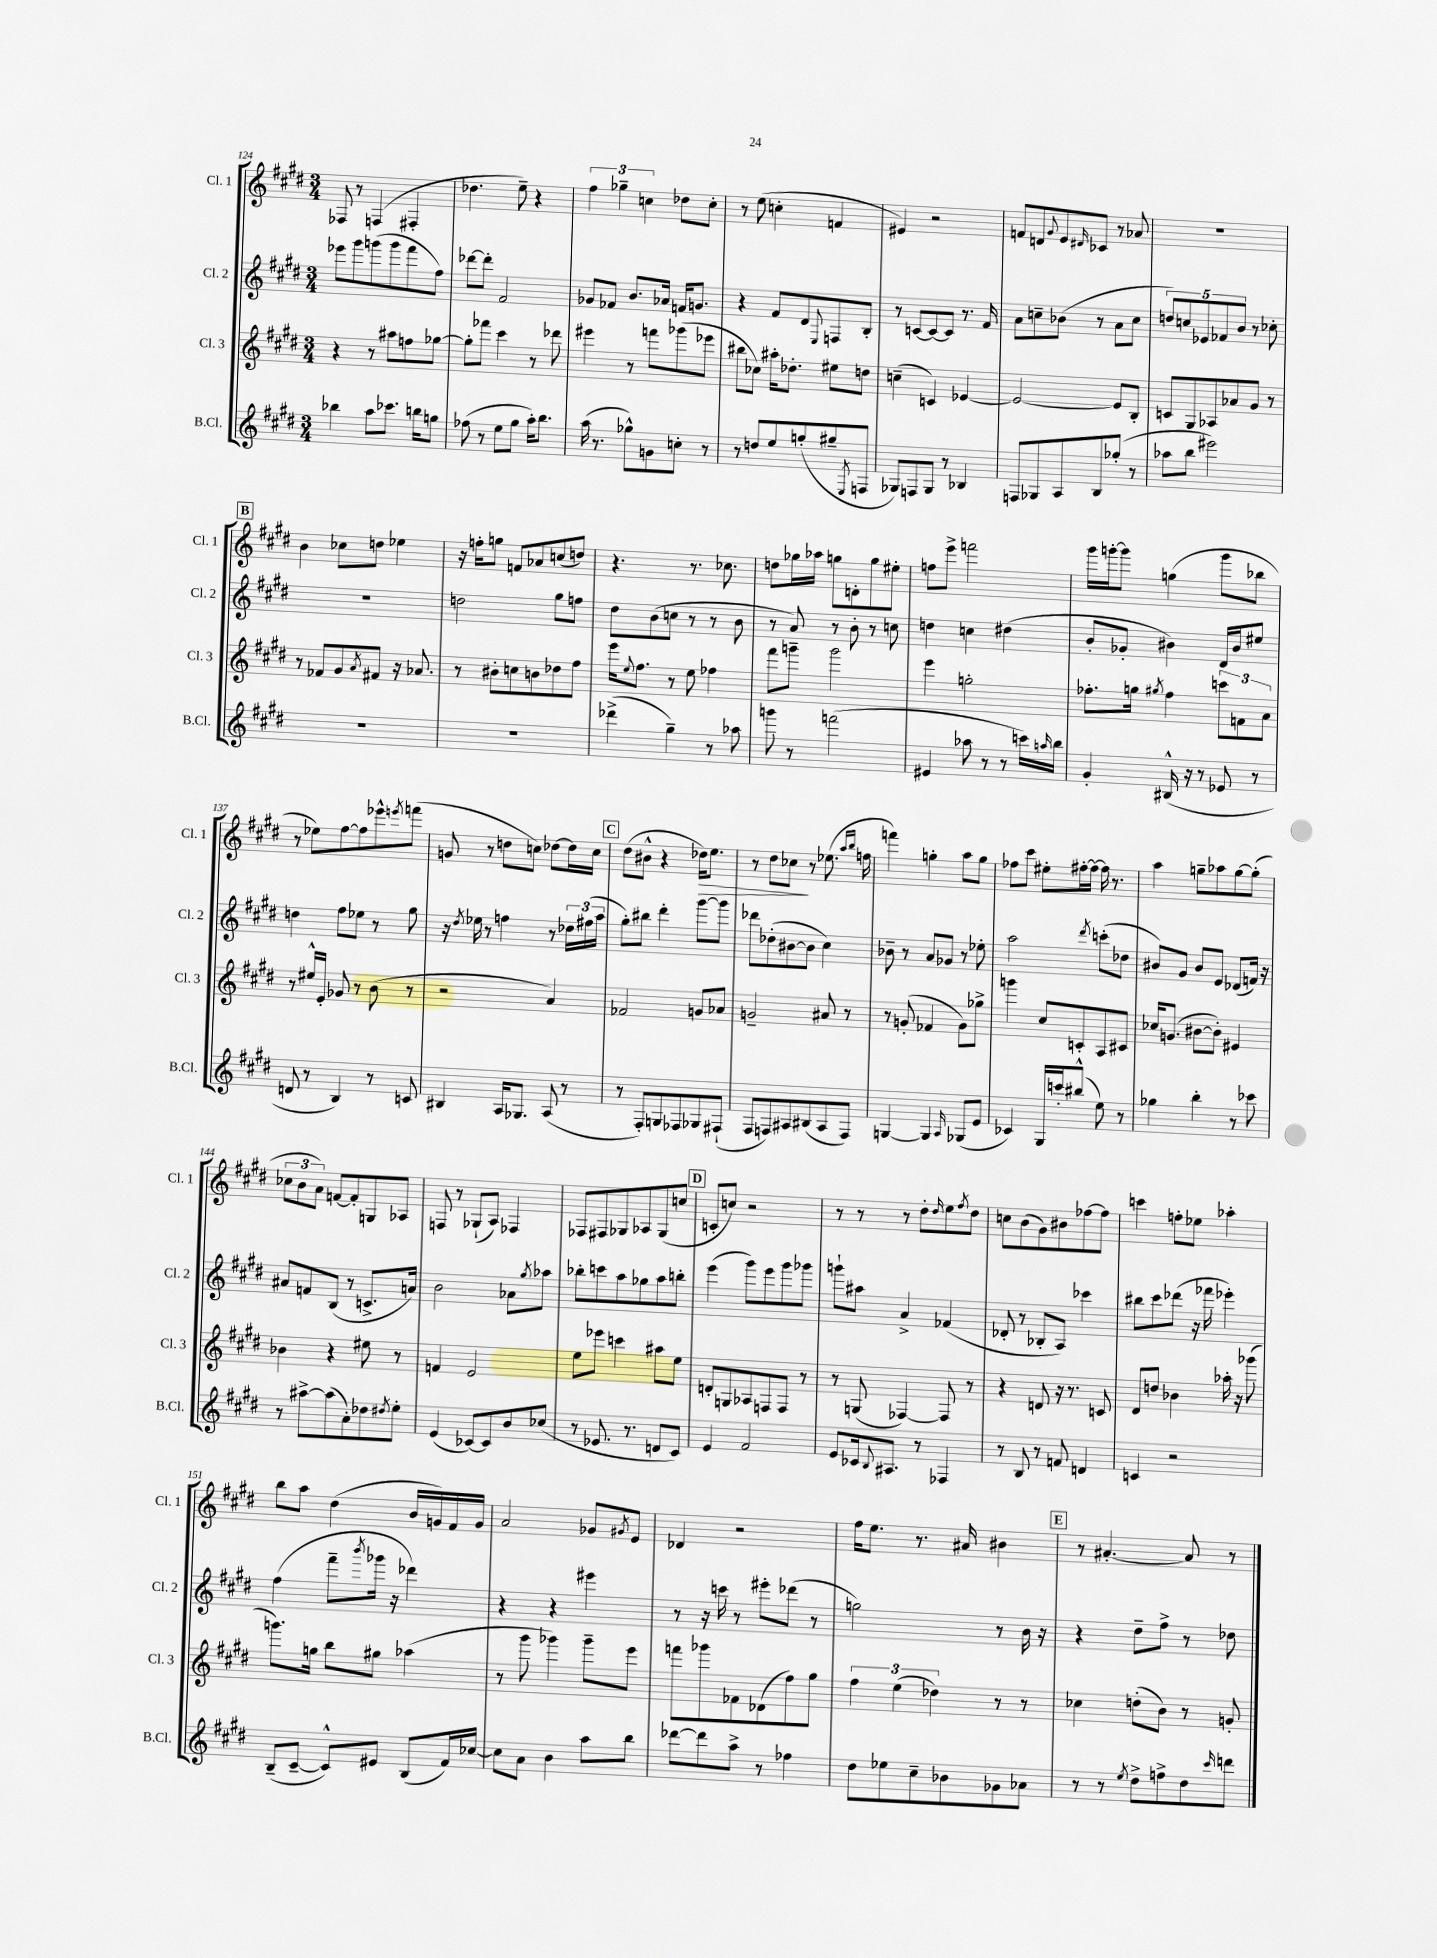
<<
\new StaffGroup <<
\new Staff = "s0" \with { instrumentName = "Cl. 1" shortInstrumentName = "Cl. 1" } {
    \clef treble \key e \major \numericTimeSignature \time 3/4
    fes8 r8 f4( fis4-. |
    des''4. e''8--) r4 |
    \tuplet 3/2 { fis''4 ges''4-- c''4 } des''8 c''8-. |
    r8 e''8( c''4-. f'4 |
    eis'4) r2 |
    f'8 d'8 \appoggiatura { gis'8 } e'8 \grace { dis'16 } ces'8 r8 aes'8 |
    R2. |
    \mark \markup { \box "B" } b'4 ces''8 d''8 ees''4 |
    r16 f''16-. g''8 f'8 aes'8 c''8( d''8) |
    r4. r8. ces''8. |
    d''8 ges''16 aes''16 g''8 d'8-. g''8 eis''8-. |
    f''8 e'''8-> f'''2 |
    gis'''16 g'''16~-. g'''8 g''4( g'''8 bes''8 |
    r8 ees''8) fis''8~ fis''8 ees'''8-^ \acciaccatura { e'''8 } f'''8( |
    g'8 r8 d''8 c''8) des''8~ des''16 c''16 |
    \mark \markup { \box "C" } dis''8( bis'8-^ r4 des''16\>) e''8. |
    r8 dis''8 ces''8\! r8 ees''8.( \grace { a''16 b''16 } f''16 |
    f'''4) g''4-. a''8 g''8 |
    fes''8 cis'''8 eis''8-. fis''16~-. fis''16~ fis''16 r8. |
    a''4 g''8-- aes''8 g''8~ g''8-.( |
    \tuplet 3/2 { ces''8 b'8 a'8) } f'8~ f'8-. g8 aes8 |
    f8 r8 ges8-!( a8) fes4 |
    fes8 fis8 ges8 aes8 ges8( c''8 |
    \mark \markup { \box "D" } c'8-. c''8) r2 |
    r8 r8 r8 dis''8-. \grace { dis''16 } e''8 \acciaccatura { fis''8 } dis''8 |
    c''8 b'8( gis'8) bis'8 fes''8~ fes''8 |
    c'''4 f''8-. ees''8 aes''4-. |
    b''8 a''8 dis''4( b'16 g'16) fis'16 g'16 |
    a'2 ges'8 \acciaccatura { gis'8 } e'8 |
    des'4 r2 |
    fis''16 e''8. r8. ais'16 bis'4 |
    \mark \markup { \box "E" } r8 ais'4.~-. ais'8 r8 \bar "|." |
}
\new Staff = "s1" \with { instrumentName = "Cl. 2" shortInstrumentName = "Cl. 2" } {
    \clef treble \key e \major \numericTimeSignature \time 3/4
    ees'''8 gis'''8 g'''8( g'''8 fis'''8 fis''8) |
    des'''8~ des'''8-. fis'2 |
    ges'8 fes'8 b'8. aes'16 f'16 g'8. |
    r4 fis'8 dis'8 \appoggiatura { e8 } f8 b8-. |
    r8 c'8~ c'8~ c'8 r8. fis'16 |
    a'8 c''8-- bes'8( r8 a'8 c''8 |
    \tuplet 5/4 { d''8) c''8 ees'8 fes'8 b'8 } r8 ces''8-. |
    \mark \markup { \box "B" } R2. |
    d''2 gis''8 f''8 |
    dis''8 b'8( c''8 r8 r8 b'8 |
    r8 a'8) r8 b'8-. r8 c''8 |
    d''4 c''4 dis''4( |
    b'8-. ges'8-. bis'4) dis'16 bis'16 eis''8 |
    d''4 fis''8 ees''8 r8 gis''8 |
    r16 \acciaccatura { dis''8 } ees''16 r8 f''4 r8 \tuplet 3/2 { des''16 fis''16( a''16 } |
    \mark \markup { \box "C" } gis''8-.) bis''8 dis'''4-. gis'''8~ gis'''8 |
    des'''8 des''8-.( bis'8~ bis'8 cis''4) |
    bes'8-- r8 a'8 ges'8 r8 ees''8-. |
    a''2 \acciaccatura { dis'''8 } c'''8-.( des''8 |
    bis'8) gis'8 bis'8 e'8 des'8( f'16) r16 |
    ais'8 f'8 b8( r8 c'8.-> a'16) |
    b'2 aes'8 \acciaccatura { gis''8 } aes''8 |
    bes''8-. c'''8 a''8 ges''8 a''8 b''8-. |
    \mark \markup { \box "D" } e'''4( gis'''8) e'''8 gis'''8 ges'''8 |
    g'''8-! ais''8 a'4-> fes'4( |
    des'8-. r8 bes8-. a8) ces'''4 |
    bis''8 cis'''8 des'''8( r16 fes'''16 ees'''4-.) |
    fis''4( fis'''8-- \acciaccatura { b'''8 } ges'''16 r16 des'''4) |
    r4 r4 eis'''4 |
    r8 r16 c'''16 r8 eis'''8-. des'''8( r8 |
    g''2) r8 b'16 r16 |
    \mark \markup { \box "E" } r4 dis''8-- fis''8-> r8 des''8 \bar "|." |
}
\new Staff = "s2" \with { instrumentName = "Cl. 3" shortInstrumentName = "Cl. 3" } {
    \clef treble \key e \major \numericTimeSignature \time 3/4
    r4 r8 ais''8 f''8 ges''8~ |
    ges''8-. fes'''8 cis'''4 r8 des'''8 |
    eis'''4 r8 f'''8 ges'''8( ees'''8 |
    bis''8 ces''8) ais''16-. des''8.-. eis''8 d''8 |
    c''4--( c'4) ees'4~ |
    ees'2~ ees'8 b8-. |
    c'8 gis8 aes8 aes'8 gis'8 r8 |
    \mark \markup { \box "B" } r8 fes'8 gis'8 \acciaccatura { a'8 } fis'8 r16 aes'8. |
    r8 bis'8-. c''8 b'8 des''8 fis''8 |
    e'''16 \appoggiatura { e''8 } fis''8. r8 e''8 fes''4 |
    fis'''8 g'''8-- g'''2 |
    e'''4 g''2-. |
    fes''8.-. g''16 \acciaccatura { gis''8 } fes''4 \tuplet 3/2 { c'''8 f'8 a'8 } |
    r8 eis''16-^ e'16-. ges'8 r8 b'8( r8 |
    r2 a'4) |
    \mark \markup { \box "C" } fes'2 g'8 aes'8 |
    g'2-- ais'8 r8 |
    r8 g'8-.( fes'4 g'8) ges''8-> |
    g'''4 cis''8 c'8-. a8 cis'8 |
    ces''16 g'8.( bis'8~ bis'8-.) eis'4 |
    bes'4 r4 eis''8 r8 |
    f'4 e'2 |
    e''8 ees'''8 c'''4 ais''8 e''8 |
    \mark \markup { \box "D" } d'8-. g8 aes8 f8 f8 r8 |
    r8 g8( fes4~) fes8 r8 |
    r4 d'8 r16 r8. c'8 |
    dis'8 d''8 bes'4 aes''16-. r16 ges'''8( |
    g'''8.) g''16 b''8 gis''8 aes''4( |
    r8 gis'''8 ges'''4) ges'''8-- e'''8 |
    f'''8 ges'''8 fes'8 des'8( fis''8) gis''8 |
    \tuplet 3/2 { fis''4 e''4( des''4) } r8 r8 |
    \mark \markup { \box "E" } ces''4 d''8-.( b'8) r8 g'8-. \bar "|." |
}
\new Staff = "s3" \with { instrumentName = "B.Cl." shortInstrumentName = "B.Cl." } {
    \clef treble \key e \major \numericTimeSignature \time 3/4
    bes''4 a''8 ces'''8. b''16 g''8 |
    fes''8( r8 e''8 gis''8 a''16-.) b''8. |
    a''16( r8. ges''8-^) g'8 c''8-. r8 |
    r8 d''8 e''8 g''8-.( gis''8-- \acciaccatura { e8 } f8 |
    ges8) f8 ges8 r8 bes4 |
    f8 ges8 a8 b8 ges''8-.( r8 |
    aes''8 b''8 eis'''2) |
    \mark \markup { \box "B" } R2. |
    R2. |
    des'''4->( gis''4--) r8 aes''8 |
    g'''8 r8 f'''2( |
    eis'4 aes''8 r8 r8 c'''16) \grace { a''16 } b''16 |
    gis'4-. bis16-^( r16 r8 ees'8 r8 |
    d'8 r8 b4) r8 c'8 |
    bis4 a16 ges8. a8( r8 |
    \mark \markup { \box "C" } r8 fis8-.) g8 fes8 ges8 fis8-!( |
    fis8 f8) ais8 bis8( ais8 f8) |
    g4~ g4 \grace { a16 } ges8( e'8 |
    ces'4) gis16 c'''16-. bis''8-^( e''8) r8 |
    ges''4 b''4-. r8 ces'''8 |
    r8 ais''8~-> ais''8( a'8-.) des''8 \acciaccatura { dis''8 } e''8-. |
    e'4( ces'8~) ces'8 b'8 ces''8( |
    r8 ees'8. r8. d'8 cis'8) |
    \mark \markup { \box "D" } e'4 fis'2 |
    e'8 ces'16 \appoggiatura { b8 } ais8. r8 fes4 |
    r8 b8 r8 f'8 d'4 |
    c'4 r2 |
    b8--( cis'8~-- cis'8-^) eis'8 b8( fis'16) ces''16~ |
    ces''8 a'8 b'4 a''8 b''8 |
    des'''8~ des'''8 a''8-> r8 fes''4 |
    dis''8 ees''8 cis''8-- bes'8 ges'8 aes'8 |
    \mark \markup { \box "E" } r8 r8 \acciaccatura { e''8 } dis''8-> f''8-> dis''8 \grace { cis'''16 } d'''8 \bar "|." |
}
>>
>>
\layout { \context { \Score currentBarNumber = #124 } }
